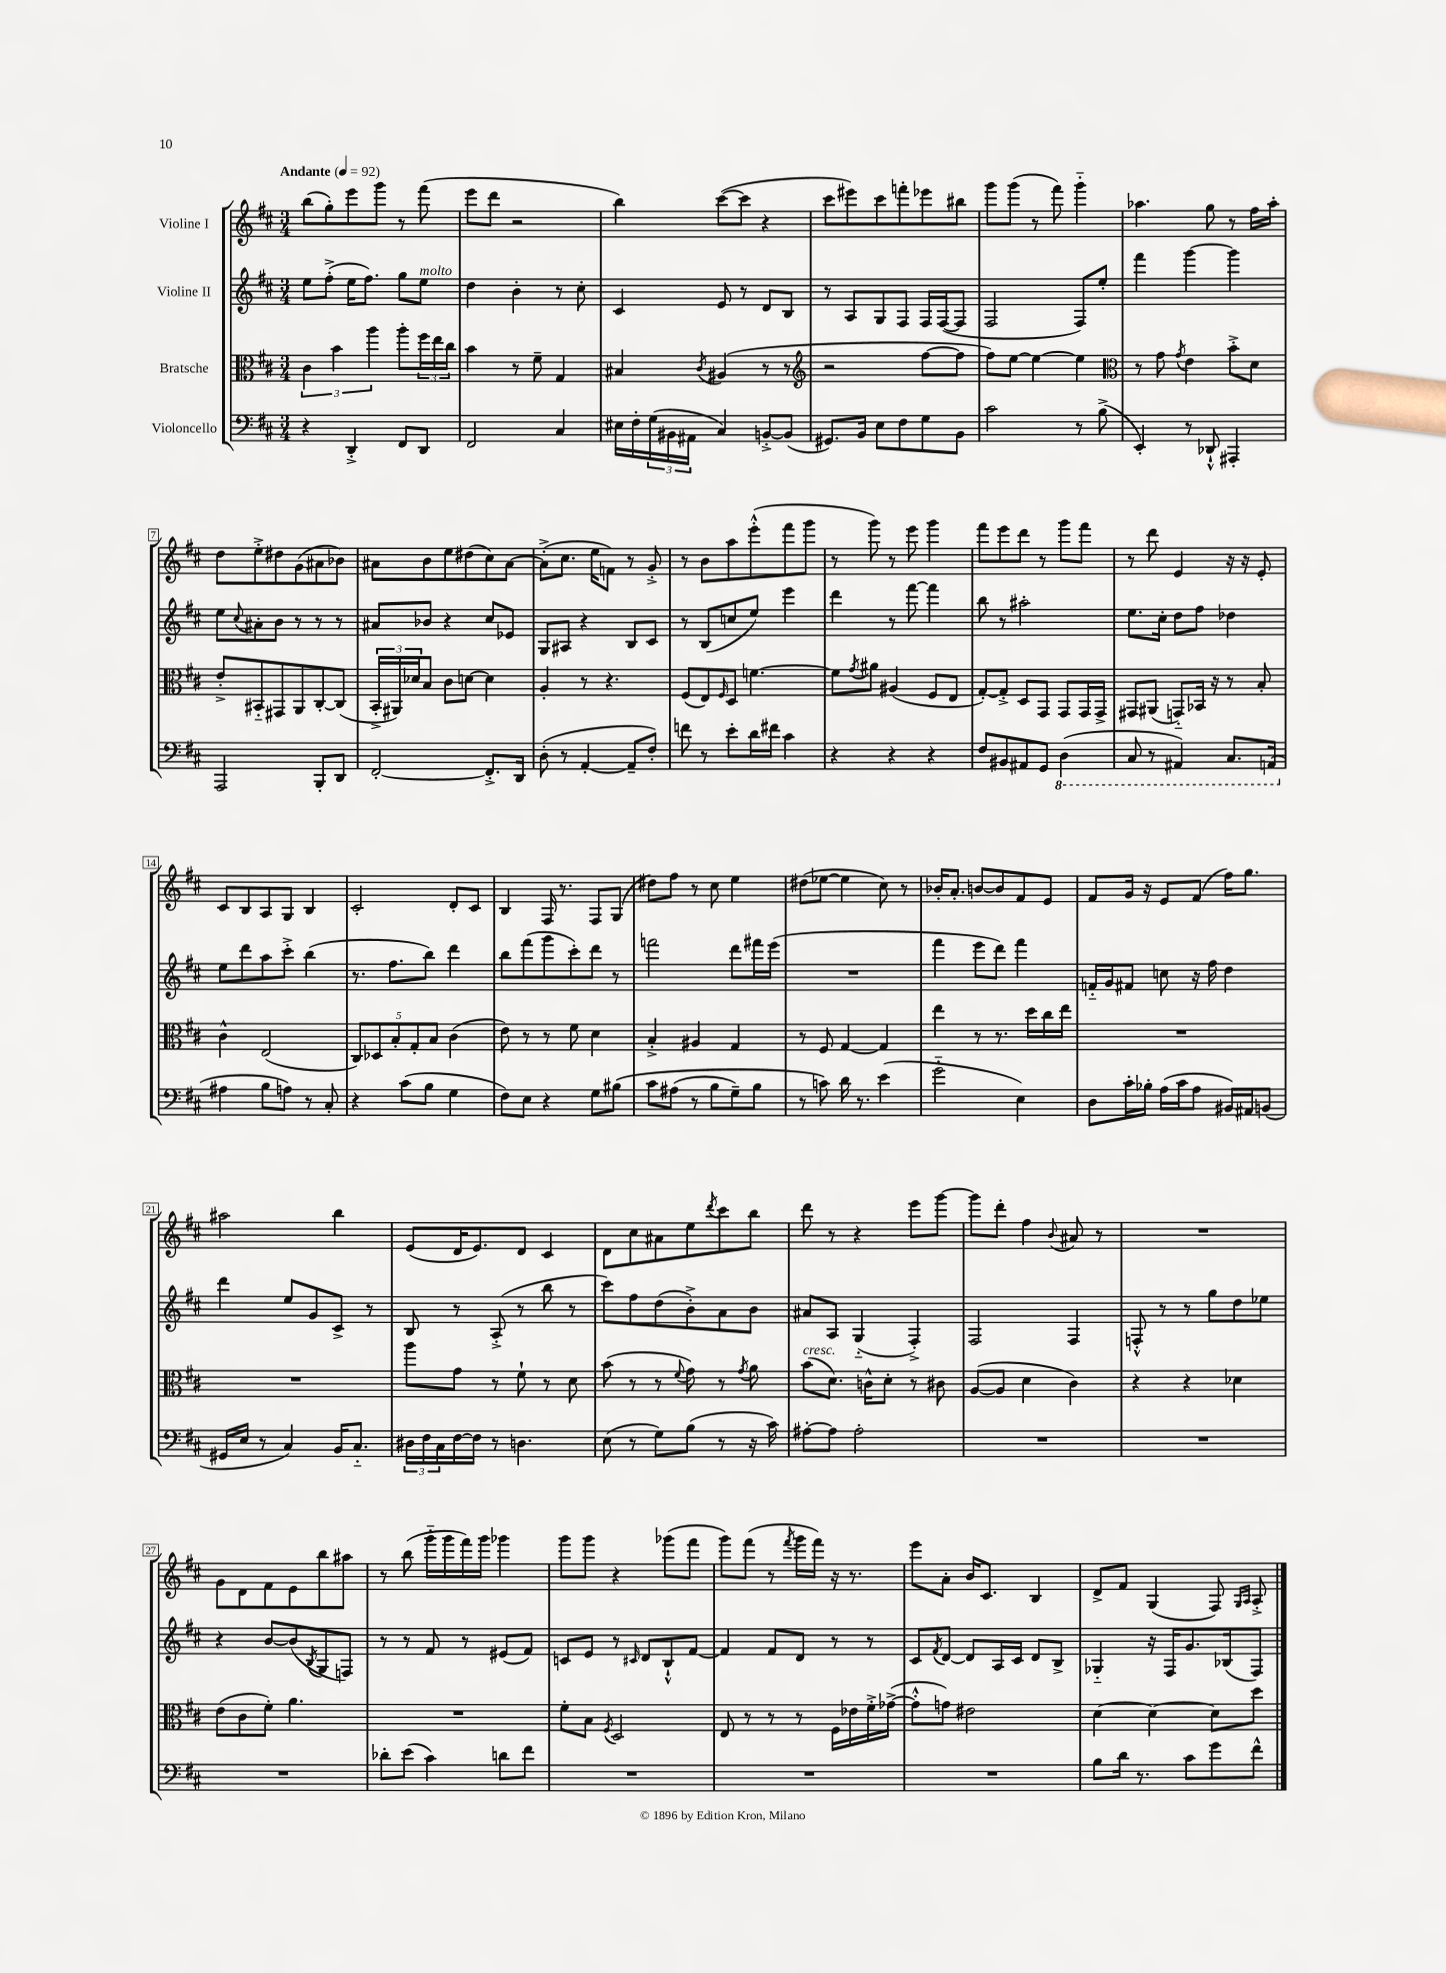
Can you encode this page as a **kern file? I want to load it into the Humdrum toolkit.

**kern	**kern	**kern	**kern
*part4	*part3	*part2	*part1
*staff4	*staff3	*staff2	*staff1
*I"Violoncello	*I"Bratsche	*I"Violine II	*I"Violine I
*clefF4	*clefC3	*clefG2	*clefG2
*k[f#c#]	*k[f#c#]	*k[f#c#]	*k[f#c#]
*M3/4	*M3/4	*M3/4	*M3/4
*MM92	*MM92	*MM92	*MM92
=1	=1	=1	=1
!	!	!	!LO:TX:a:B:t=Andante
4r	6c#\	8ee\L	(8bb\L
.	.	(8ff#'^\J	8gg'\)
.	6b\	.	.
4DD'^/	.	16ee\KL	8eee\
.	.	8.ff#\J)	.
.	6aa\	.	.
.	.	.	8ggg\J
8FF#/L	8aa'\L	8gg\L	8r
!	!	!LO:TX:a:i:t=molto	!
8DD/J	24ff#\L	8ee\J	(8fff#\
.	24ee\	.	.
.	24cc#\JJ	.	.
=2	=2	=2	=2
2FF#/	4b\	4dd\	8eee\L
.	.	.	8ddd\J
.	8r	4b'\	2r
.	8f#~\	.	.
4C#/	4G/	8r	.
.	.	8cc#'\	.
=3	=3	=3	=3
16E#X\LL	4B#X/	4c#/	4bb\)
16F#'\	.	.	.
(24G\	.	.	.
24BB#X\	.	.	.
24AA#X\JJ	.	.	.
.	8qc#/	.	.
4C#/)	(4A#X/	8e/	([8ccc#\L
.	.	8r	8ccc#\J]
[8BBn'^/L	8r	8d/L	4r
(8BB/J]	8r	8B/J	.
=4	=4	=4	=4
*	*clefG2	*	*
8.GG#X/L)	2r	8r	8ccc#\L
.	.	8A/L	8eee#X\)
16BB/Jk	.	.	.
8E\L	.	8G/	8ccc#\
8F#\	.	8F#/J	8fffn'\
8G\	[8ff#\L	16F#/LL	8eee-X\
.	.	([16F#/J	.
8BB\J	8ff#\J]	8F#/J]	8bb#X\J
=5	=5	=5	=5
2c#\	8ff#\L)	2F#/	8ggg\L
.	[8ee\J	.	(8ggg\J
.	4ee\_	.	8r
.	.	.	8fff#\)
8r	4ee\]	8F#/L)	4ggg\
(8B^\	.	8ee'/J	.
=6	=6	=6	=6
*	*clefC3	*	*
4EE'/)	8r	4fff#\	4.aa-X\
.	8g\	.	.
.	8qg/	.	.
8r	4e\	[4ggg\	.
8DD-X`^^/	.	.	8gg\
4AAA#X'/	8b'^\L	4ggg\]	8r
.	8d\J	.	16ff#\LL
.	.	.	16aa-'\JJ
!!LO:LB:g=z
=7	=7	=7	=7
2AAA/	8e'^/L	8ee\L	8dd\L
.	.	8qqcc#/	.
.	8BB#X/	8a#X'\	8ee'^\
.	8GG#X/	8b\J	8dd#X\
.	8AA/	8r	(8g\
8BBB'/L	[8C#'/	8r	8a#X\
8DD/J	(8C#/J]	8r	8b-X\J)
=8	=8	=8	=8
[2FF#'/	24BB'^/LL	8a#X/L	8a#X\L
.	24AA#X/)	.	.
.	24d-X/J	.	.
.	8B/J	8b-X/J	8b\
.	8c#\L	4r	8ee\
.	[8dn\J	.	(8dd#X\
8.FF#'^/L]	4d\]	8cc#/L	8cc#\)
.	.	8e-X/J	[8a#\J
16DD/Jk	.	.	.
=9	=9	=9	=9
(8D'\	4A'/	8G/L	(8a#'^\L]
8r	.	8A#X/J	8.cc#\J
[4AA'/	8r	4r	.
.	.	.	16ee\KL
.	4.r	.	8fn\J)
8AA~/L]	.	8B/L	8r
8F#'/J)	.	8c#/J	8g'^/
=10	=10	=10	=10
8fn\	(8F#/L	8r	8r
8r	8E/)	(8B/L	8b\L
.	16qqF#/	.	.
8e'\L	8D/J	8ccn/	8aa\
16d\L	[4.fn\	8ee/J)	(8eee'^^\
16f#X\JJ	.	.	.
4c#\	.	4eee\	8fff#\
.	.	.	8ggg\J
=11	=11	=11	=11
4r	8f\L]	4ddd\	8r
.	8qg/	.	.
.	8a#X\J	.	8ggg\)
4r	(4A#X/	8r	8r
.	.	[8fff#\	8eee\
4r	8F#/L	4fff#\]	4ggg\
.	8E/J	.	.
=12	=12	=12	=12
8F#/L	[8G'/L)	8bb\	8fff#\L
8BB#X/	8G'^/J]	8r	8eee\
8AA#X/	8D/L	2aa#X'\	8ddd\J
8GG/J	8GG/J	.	8r
*8ba	*	*	*
(4DD\	8GG/L	.	8ggg\L
.	16GG/L	.	8fff#\J
.	16GG^/JJ	.	.
=13	=13	=13	=13
8CC#/	8GG#X/L	8.ee\L	8r
8r	(8AA#X/J	.	8ddd\
.	.	16cc#'\Jk	.
4AAA#X/)	8GGn/L)	8dd\L	4e/
.	16BB-X/Jk	8ff#\J	.
.	16r	.	.
8.CC#/L	8r	4dd-X\	16r
.	.	.	16r
.	8B'/	.	8e'/
(16AAAn/Jk	.	.	.
!!LO:LB:g=z
=14	=14	=14	=14
*X8ba	*	*	*
4A#X\	4c#^^\	8ee\L	8c#/L
.	.	8ddd\	8B/
8B\L	(2E/	8aa\	8A/
8An\J)	.	8ccc#'^\J	8G/J
8r	.	(4bb\	4B/
8C#'/	.	.	.
=15	=15	=15	=15
4r	10C#/L)	8.r	2c#'/
.	10D-X/	.	.
.	.	8.ff#\L	.
.	10B'/	.	.
(8c#\L	.	.	.
.	10G'/	.	.
8B\J	.	8bb\J)	.
.	10B/J	.	.
4G\	(4c#\	4ddd\	8d'/L
.	.	.	8c#/J
=16	=16	=16	=16
8F#\L)	8e\)	8bb\L	4B/
8E\J	8r	(8fff#\	.
4r	8r	8ggg\	16F#/
.	.	.	8.r
.	8f#\	8ccc#'\)	.
8G\L	4d\	8ddd\J	8F#/L
(8B#X\J	.	8r	(8G/J
=17	=17	=17	=17
8c#\L	4B'^/	2fffn\	8dd#X\L)
(8A#X\J	.	.	8ff#\J
8r	4A#X/	.	8r
8B\L	.	.	8cc#\
8G~\)	4G/	8ddd\L	4ee\
8B\J	.	16fff#X\L	.
.	.	(16eee\JJ	.
=18	=18	=18	=18
8r	8r	2.r	(8dd#X\L
8cn\)	8F#/	.	[8ee-X\J
16d\	[4G/	.	4ee-\]
8.r	.	.	.
(4e\	4G/]	.	8cc#\)
.	.	.	8r
=19	=19	=19	=19
2g\	4ee\	4fff#\	16b-X'/KL
.	.	.	8.a'/J
.	8r	8eee\L	[8bn/L
.	8.r	8ddd\J)	8b/]
4E\)	.	4fff#\	8f#/
.	16dd\LL	.	.
.	16cc#\	.	8e/J
.	16ee\JJ	.	.
=20	=20	=20	=20
8D\L	2.r	16fn/LL	8f#/L
.	.	16g/J	.
16c#'\L	.	8f#X/J	16g/Jk
16B-X'\JJ	.	.	16r
(16A\LL	.	8ccn\	8e/L
16c#\J	.	.	.
8A\J	.	16r	(8f#/J
.	.	16ff#\	.
16BB#X/LL)	.	4dd\	16ff#\KL)
16AA#X/J	.	.	8.gg\J
(8BBn/J	.	.	.
!!LO:LB:g=z
=21	=21	=21	=21
16GG#X/LL	2.r	4ddd\	2aa#X\
16E/JJ	.	.	.
8r	.	.	.
4C#/)	.	8ee/L	.
.	.	8g/	.
16BB/KL	.	8c#^/J	4bb\
8.C#/J	.	.	.
.	.	8r	.
=22	=22	=22	=22
24D#X\LL	8aa\L	8B/	(8e/L
24F#\	.	.	.
24C#\	.	.	.
[16F#\	8g\J	8r	16d/K
16F#\JJ]	.	.	8.e/)
8r	8r	(8A'^/	.
4.Dn\	8f#`\	8r	8d/J
.	8r	8bb\	4c#/
.	8d\	8r	.
=23	=23	=23	=23
(8E\	(8b\	8ccc#\L)	8d\L
8r	8r	8ff#\	8cc#\
8G\L)	8r	(8dd\	8a#X\
.	8qqf#/	.	.
(8B\J	8g\)	8b'^\)	8ee\
.	.	.	8qddd/
8r	8r	8a\	8ccc#\
.	8qg/	.	.
16r	8a\	8b\J	8bb\J
16c#\)	.	.	.
=24	=24	=24	=24
!	!LO:TX:a:i:t=cresc.	!	!
[8A#X'\L	(8b\L	8a#X/L	8ddd\
8A#\J]	8.d\J)	8A/J	8r
2A#'\	.	(4G/	4r
.	16cn^^\KL	.	.
.	8d'\J	.	.
.	8r	4F#'^/)	8eee\L
.	8c#X\	.	[8ggg\J
=25	=25	=25	=25
2.r	([8A/L	2F#/	8ggg\L]
.	8A/J]	.	8ddd'\J
.	4d\	.	4ff#\
.	.	.	8qqb/
.	4c#\)	4F#/	8a#X/
.	.	.	8r
=26	=26	=26	=26
2.r	4r	8Fn'^^/	2.r
.	.	8r	.
.	4r	8r	.
.	.	8gg\L	.
.	4d-X\	8dd\	.
.	.	8ee-X\J	.
!!LO:LB:g=z
=27	=27	=27	=27
2.r	(8e\L	4r	8g\L
.	8c#\	.	8d\
.	8f#'\J)	[8b/L	8f#\
.	4.a\	(8b/]	8e\
.	.	8qB/	.
.	.	8G/	8bb\
.	.	8Fn/J)	8aa#X\J
=28	=28	=28	=28
8d-X'\L	2.r	8r	8r
(8e\J	.	8r	(8bb\
4c#\)	.	8f#/	16ggg\LL
.	.	.	16ggg\
.	.	8r	16fff#\)
.	.	.	16ggg\JJ
8dn\L	.	(8e#X/L	4ggg-X\
8f#\J	.	8f#/J)	.
=29	=29	=29	=29
2.r	8f#'\L	8cn/L	8ggg\L
.	8B\J	8e/J	8ggg\J
.	8qF#/	.	.
.	2D/	8r	4r
.	.	16qqc#X/	.
.	.	8d/L	.
.	.	8B`^^/	(8ggg-X\L
.	.	[8f#/J	8fff#\J
=30	=30	=30	=30
2.r	8E/	4f#/]	8ggg\L)
.	8r	.	(8fff#\J
.	8r	8f#/L	8r
.	.	.	8qfff#/
.	8r	8d/J	16ggg\LL
.	.	.	16fff#\JJ)
.	16F#\LL	8r	16r
.	16e-X\	.	8.r
.	16f#'^\	8r	.
.	([16g-X^\JJ	.	.
=31	=31	=31	=31
2.r	8g-'^^\L]	8c#/L	8eee\L
.	.	8qf#/	.
.	8gn\J)	[8d/J	8a'\J
.	2e#X\	8d/L]	16b/KL
.	.	.	8.c#/J
.	.	16A/L	.
.	.	16c#/JJ	.
.	.	8d/L	4B/
.	.	8B^/J	.
=32	=32	=32	=32
8B\L	[4d\	4G-X/	8d^/L
16d\Jk	.	.	8f#/J
8.r	.	.	.
.	4d\_	16r	(4G/
.	.	16F#/KL	.
8c#\L	.	8.g/	.
8g\	8d\L]	.	8F#/)
.	.	(16B-X/k	.
.	.	.	16qqG/LL
.	.	.	16qqA/JJ
8f#^^\J	8dd\J	8F#/J)	8A'^/
==	==	==	==
*-	*-	*-	*-
